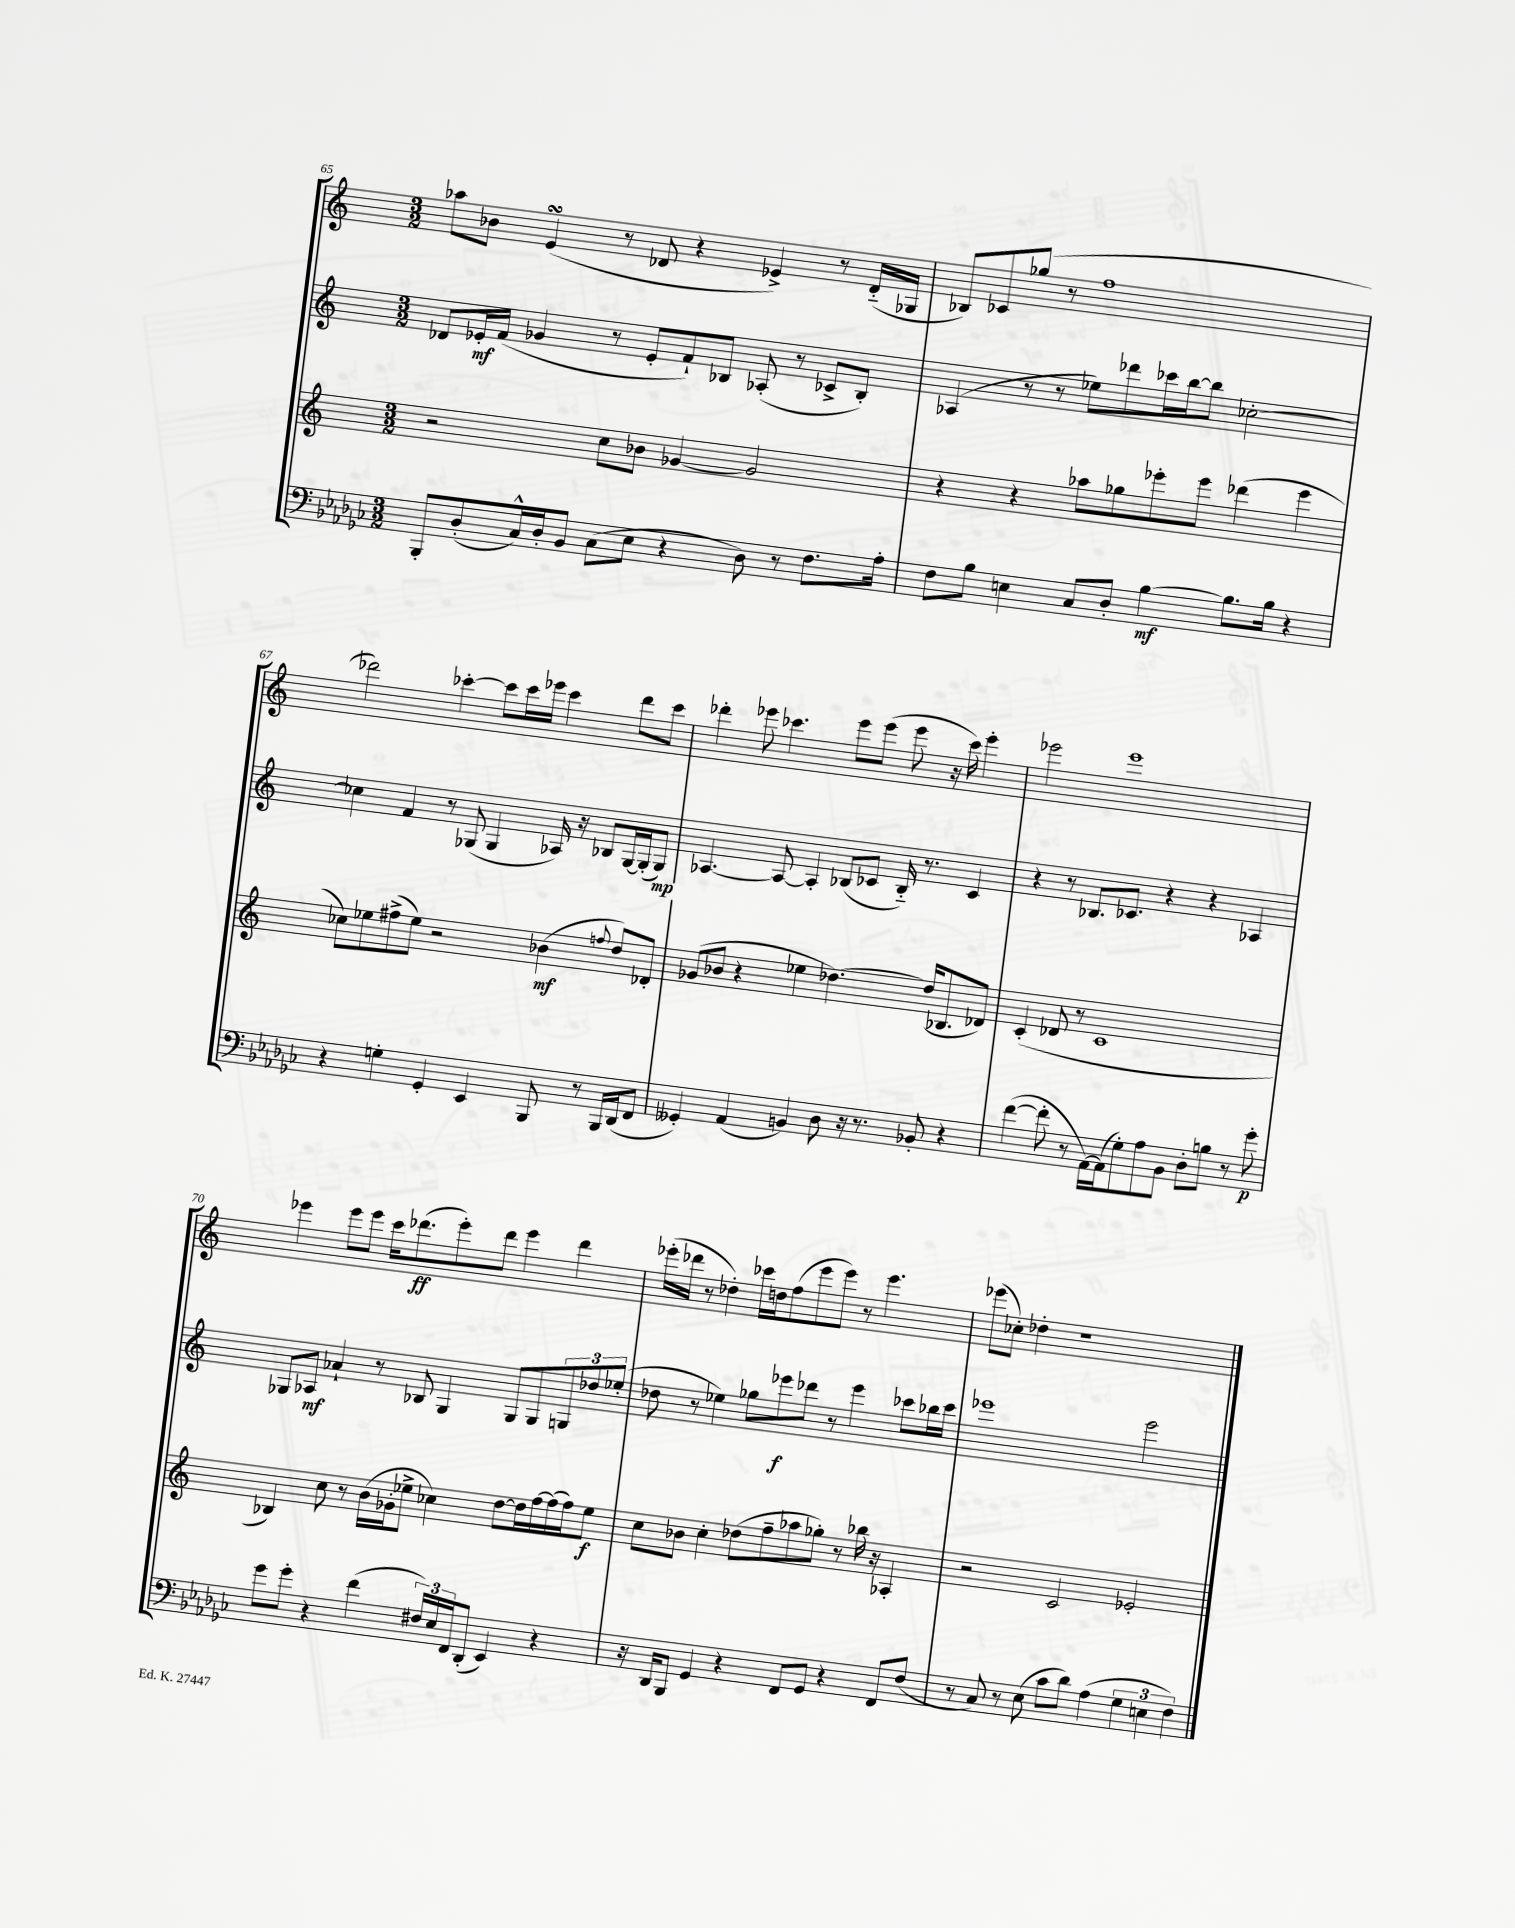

**kern	**dynam	**kern	**dynam	**kern	**dynam	**kern	**dynam
*part4	*part4	*part3	*part3	*part2	*part2	*part1	*part1
*staff4	*staff4	*staff3	*staff3	*staff2	*staff2	*staff1	*staff1
*clefF4	*	*clefG2	*	*clefG2	*	*clefG2	*
*k[b-e-a-d-g-c-]	*	*k[]	*	*k[]	*	*k[]	*
*M3/2	*	*M3/2	*	*M3/2	*	*M3/2	*
=65	=65	=65	=65	=65	=65	=65	=65
8BBB-'/L	.	2r	.	8d-X/L	.	8aa-X\L	.
(8D-'/	.	.	.	16e-X'/L	mf	8b-X\J	.
.	.	.	.	(16f/JJ	.	.	.
16C-^^/L)	.	.	.	4g-X/	.	(4esSsS/	.
16D-'/J	.	.	.	.	.	.	.
8BB-/J	.	.	.	.	.	.	.
(8C-\L	.	8cc\L	.	8r	.	8r	.
8E-\J	.	8b-X\J	.	8e-'/L	.	8d-X/	.
4r	.	[4g-X/	.	8f`/)	.	4r	.
.	.	.	.	8B-X/J	.	.	.
8D-\)	.	2g-/]	.	(8A-X'/	.	4e-X^/)	.
8r	.	.	.	8r	.	.	.
8.F\L	.	.	.	8c-X^/L	.	8r	.
.	.	.	.	8B-'/J)	.	(16d-/LL	.
16A-'\Jk	.	.	.	.	.	16G-X/JJ	.
=66	=66	=66	=66	=66	=66	=66	=66
8F\L	.	4r	.	(4A-X/	.	8B-X/L)	.
8B-\J	.	.	.	.	.	8c-X/	.
4En\	.	4r	.	8r	.	(8gg-X/J	.
.	.	.	.	8r	.	8r	.
8C-/L	.	8aa-X\L	.	8ee-X\L)	.	1ff	.
8D-'/J	.	8gg-X\	.	8ddd-X\	.	.	.
[4B-\	mf	8eee-X'\	.	16ccc-X\L	.	.	.
.	.	.	.	[16bb\J	.	.	.
.	.	8eee-\J	.	8bb\J]	.	.	.
8.B-\L]	.	(4ddd-X\	.	[2cc-X'\	.	.	.
16B-\Jk	.	.	.	.	.	.	.
4r	.	4eee-\	.	.	.	.	.
!!LO:LB:g=z
=67	=67	=67	=67	=67	=67	=67	=67
4r	.	8cc-X\L)	.	4cc-X\]	.	2ddd-X\)	.
.	.	8ee-X\	.	.	.	.	.
4Gn'\	.	(8ff#X^\	.	4f/	.	.	.
.	.	8ee-\J)	.	.	.	.	.
4GG-'/	.	2r	.	8r	.	[4ccc-X'\	.
.	.	.	.	(8G-X/	.	.	.
4EE-/	.	.	.	4G-/	.	8ccc-\L]	.
.	.	.	.	.	.	16ccc-\L	.
.	.	.	.	.	.	16eee-X\JJ	.
8BBB-/	.	(4b-X\	mf	16A-X/)	.	4ccc-\	.
.	.	.	.	16r	.	.	.
8r	.	.	.	8B-X/L	.	.	.
.	.	8qqffn/	.	.	.	.	.
16BBB-/LL	.	8dd/L)	.	[16G-/L	.	8ddd-\L	.
(16DD-/J	.	.	.	(16G-'/J]	.	.	.
8FF/J	.	8d-X'/J	.	8G-/J)	mp	8ccc-\J	.
=68	=68	=68	=68	=68	=68	=68	=68
4GG--X'/)	.	(8g-X/L	.	[4.A-X/	.	4ddd-X'\	.
.	.	8b-X/J	.	.	.	.	.
(4AA-/	.	4r	.	.	.	8eee-X\	.
.	.	.	.	8A-/_	.	4.ccc-X\	.
4BBn/)	.	4ee-X\	.	4A-'/]	.	.	.
8D-\	.	[4.dd-X\)	.	(8B-X/L	.	8eee-\L	.
16r	.	.	.	8c-X/J	.	(8eee-\J	.
8.r	.	.	.	.	.	.	.
.	.	.	.	16B-/)	.	8eee-\	.
.	.	.	.	8.r	.	.	.
8BB-X'/	.	(16dd-/KL]	.	.	.	16r	.
.	.	8.B-X/	.	.	.	16ccc-\)	.
4r	.	.	.	4c-/	.	4eee-'\	.
.	.	8d-X/J)	.	.	.	.	.
=69	=69	=69	=69	=69	=69	=69	=69
([4f\	.	(4c'/	.	4r	.	2eee-X\	.
8f'\]	.	8d-X/	.	8r	.	.	.
8r	.	8r	.	8.B-X/L	.	.	.
[16AA-\LL)	.	1c	.	.	.	1eee-	.
(16AA-\J]	.	.	.	8.c-X/J	.	.	.
8G-'\)	.	.	.	.	.	.	.
8A-\	.	.	.	4r	.	.	.
8BB-\J	.	.	.	.	.	.	.
8D-'\L	.	.	.	4r	.	.	.
8Bn\J	.	.	.	.	.	.	.
8r	.	.	.	4A-X/	.	.	.
8g-'\	p	.	.	.	.	.	.
!!LO:LB:g=z
=70	=70	=70	=70	=70	=70	=70	=70
8g-\L	.	4B-X/)	.	8G-X/L	.	4eee-X\	.
8g-'\J	.	.	.	8A-X/J	mf	.	.
4r	.	8cc\	.	4a-X`/	.	8eee-\L	.
.	.	8r	.	.	.	8eee-\J	.
(4f\	.	(16b\LL	.	8r	.	16ccc\KL	.
.	.	16g-X'\J	.	.	.	(8.ddd-X\	ff
.	.	8ee-X^\J	.	8B-X/	.	.	.
24F#X/LL)	.	4cc-X\)	.	4G-/	.	8eee-'\)	.
24E-/	.	.	.	.	.	.	.
24FF/J	.	.	.	.	.	.	.
(8DD-'/J	.	.	.	.	.	8ddd-\J	.
4EE-/)	.	[8dd\L	.	8G-/L	.	4eee-\	.
.	.	16dd\L]	.	8G-/	.	.	.
.	.	[16ff\	.	.	.	.	.
4r	.	(16ff\]	.	12Gn/	.	4ddd-\	.
.	.	16ff\J)	.	.	.	.	.
.	.	.	.	12dd-X/	.	.	.
.	.	8ee-\J	f	.	.	.	.
.	.	.	.	(12ee-X'/J	.	.	.
=71	=71	=71	=71	=71	=71	=71	=71
16r	.	8cc\L	.	8dd-X\	.	(16eee-X'\LL	.
16DD-/KL	.	.	.	.	.	16ddd-X\JJ	.
8BBB-/J	.	8b-X\J	.	8r	.	8r	.
4GG-/	.	4cc'\	.	4ee-X\)	.	4dd-X'\)	.
4r	.	(8dd-X\L	.	8gg-X\L	.	16ccc-X\LL	.
.	.	.	.	.	.	16ddn\J	.
.	.	8ff~\	.	8eee-X\	f	(8ff\	.
8FF/L	.	8aa-X\	.	8ddd-X\J	.	8eee-\	.
8GG-/J	.	8gg-X'\J)	.	8r	.	8eee-\J)	.
4r	.	8r	.	4eee-\	.	8r	.
.	.	16bb-X\	.	.	.	4.eee-\	.
.	.	16r	.	.	.	.	.
8FF/L	.	4A-X'/	.	8ccc-X\L	.	.	.
(8F/J	.	.	.	16bb-X\L	.	.	.
.	.	.	.	16ccc-\JJ	.	.	.
=72	=72	=72	=72	=72	=72	=72	=72
8r	.	2r	.	1eee-X	.	(8eee-X\L	.
8C-/)	.	.	.	.	.	8cc-X'\J)	.
8r	.	.	.	.	.	4dd-X'\	.
(8E-\	.	.	.	.	.	.	.
8c-\L	.	2c/	.	.	.	1r	.
8d-\J)	.	.	.	.	.	.	.
(4A-\	.	.	.	.	.	.	.
6G-\	.	2e-X'/	.	2eee-\	.	.	.
6En\	.	.	.	.	.	.	.
6F\)	.	.	.	.	.	.	.
==	==	==	==	==	==	==	==
*-	*-	*-	*-	*-	*-	*-	*-
